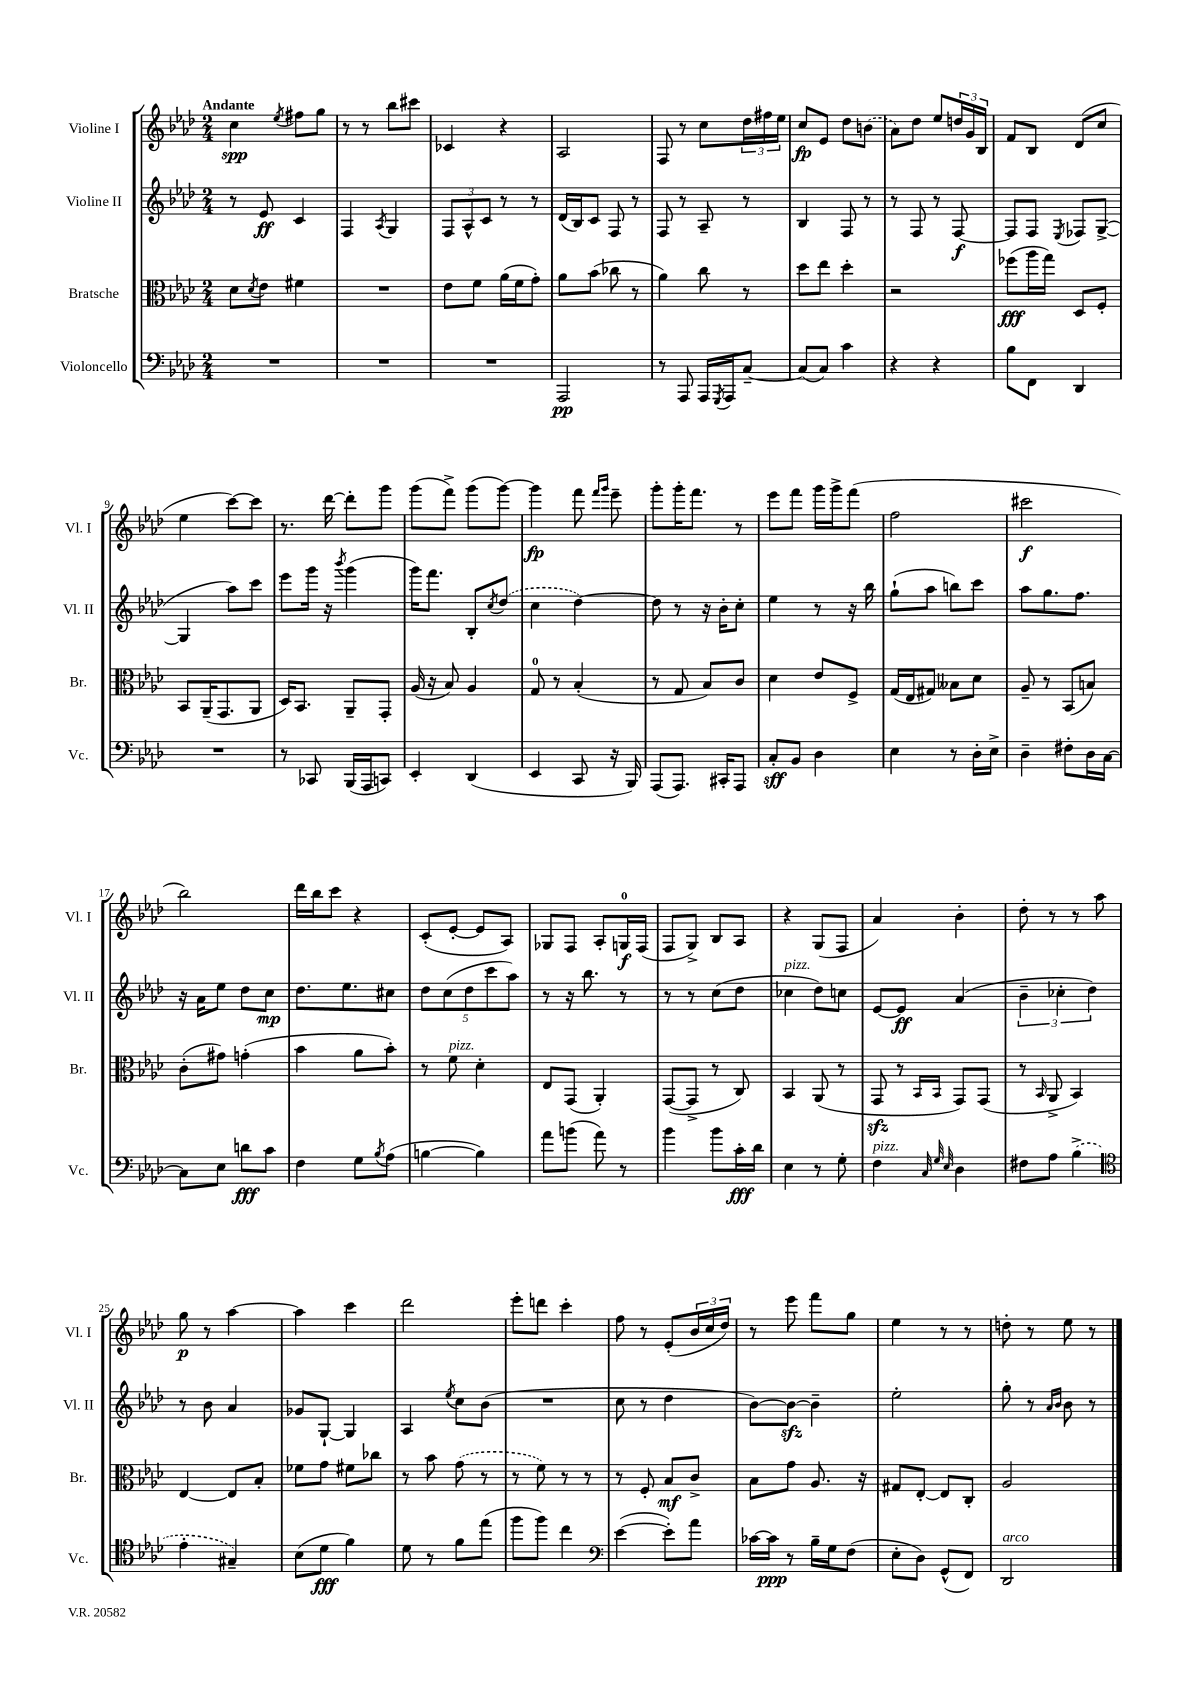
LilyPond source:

<<
\new StaffGroup <<
\new Staff = "s0" \with { instrumentName = "Violine I" shortInstrumentName = "Vl. I" } {
    \clef treble \key aes \major \numericTimeSignature \time 2/4 \tempo "Andante"
    c''4\spp \acciaccatura { ees''8 } fis''8 g''8 |
    r8 r8 bes''8 cis'''8 |
    ces'4 r4 |
    aes2 |
    f8 r8 c''8 \tuplet 3/2 { des''16 fis''16 ees''16 } |
    c''8\fp ees'8 des''8 \once \slurDashed b'8( |
    aes'8) des''8 ees''8 \tuplet 3/2 { d''16 g'16 bes16 } |
    f'8 bes8 des'8( c''8 |
    ees''4 c'''8~) c'''8 |
    r8. des'''16~ des'''8-. g'''8 |
    g'''8( f'''8->) g'''8( g'''8~) |
    g'''4\fp f'''8 \grace { f'''16 g'''16 } ees'''8-- |
    g'''8-. g'''16-. f'''8. r8 |
    ees'''8 f'''8 g'''16 g'''16-> f'''8( |
    f''2 |
    cis'''2\f |
    bes''2) |
    des'''16 bes''16 c'''8 r4 |
    c'8-.( ees'8~-. ees'8 aes8) |
    ges8 f8 aes8-. g16-0\f f16( |
    f8 g8->) bes8 aes8 |
    r4 g8( f8 |
    aes'4) bes'4-. |
    des''8-. r8 r8 aes''8 |
    g''8\p r8 aes''4~ |
    aes''4 c'''4 |
    des'''2 |
    ees'''8-. d'''8 c'''4-. |
    f''8 r8 ees'8-.( \tuplet 3/2 { bes'16 c''16 des''16) } |
    r8 ees'''8 f'''8 g''8 |
    ees''4 r8 r8 |
    d''8-. r8 ees''8 r8 \bar "|." |
}
\new Staff = "s1" \with { instrumentName = "Violine II" shortInstrumentName = "Vl. II" } {
    \clef treble \key aes \major \numericTimeSignature \time 2/4
    r8 ees'8\ff c'4 |
    f4 \acciaccatura { aes8 } g4 |
    \tuplet 3/2 { f8 aes8-^ c'8 } r8 r8 |
    des'16( bes16) c'8 f8 r8 |
    f8 r8 aes8-- r8 |
    bes4 f8 r8 |
    r8 f8 r8 f8~\f |
    f8 f8 \acciaccatura { ees8 } fes8 g8~->( |
    g4 aes''8) c'''8 |
    ees'''8 g'''16 r16 \acciaccatura { bes'''8 } g'''4( |
    g'''16) f'''8. bes8-. \acciaccatura { c''8 } \once \slurDashed des''8( |
    c''4 des''4~) |
    des''8 r8 r16 bes'16-. c''8-. |
    ees''4 r8 r16 bes''16 |
    g''8-!( aes''8 b''8) c'''8 |
    aes''8 g''8. f''8. |
    r16 aes'16 ees''8 des''8 c''8\mp |
    des''8. ees''8. cis''8 |
    \tuplet 5/4 { des''8 c''8( des''8 c'''8 aes''8) } |
    r8 r16 bes''8. r8 |
    r8 r8 c''8( des''8 |
    ces''4^\markup { \italic "pizz." } des''8) c''8 |
    ees'8~ ees'8\ff aes'4( |
    \tuplet 3/2 { bes'4-- ces''4-. des''4) } |
    r8 bes'8 aes'4 |
    ges'8 g8~-! g4 |
    aes4 \acciaccatura { ees''8 } c''8 bes'8( |
    R2 |
    c''8 r8 des''4 |
    bes'8~) bes'8~\sfz bes'4-- |
    ees''2-. |
    g''8-. r8 \grace { aes'16 bes'16 } bes'8 r8 \bar "|." |
}
\new Staff = "s2" \with { instrumentName = "Bratsche" shortInstrumentName = "Br." } {
    \clef alto \key aes \major \numericTimeSignature \time 2/4
    des'8 \acciaccatura { des'8 } ees'8 fis'4 |
    R2 |
    ees'8 f'8 aes'16( f'16 g'8-.) |
    aes'8 bes'8( ces''8 r8 |
    aes'4) c''8 r8 |
    des''8 ees''8 des''4-. |
    r2 |
    fes''8\fff( aes''16 g''16) des8 f8-. |
    bes,8 aes,16--( g,8. aes,8 |
    des16) bes,8. aes,8-- g,8-. |
    aes16( r16 bes8) aes4 |
    g8-0 r8 bes4-.( |
    r8 g8 bes8) c'8 |
    des'4 ees'8 f8-> |
    g16( ees16 gis8) beses8 des'8 |
    aes8-- r8 bes,8( b8) |
    c'8-.( gis'8) g'4-.( |
    bes'4 aes'8 bes'8-.) |
    r8 f'8^\markup { \italic "pizz." } des'4-. |
    ees8 g,8( aes,4-.) |
    g,8~( g,8-> r8 c8) |
    bes,4 aes,8( r8 |
    g,8\sfz r8 \grace { bes,16 bes,16 } g,8) g,8( |
    r8 \grace { bes,16 } aes,8-> bes,4) |
    ees4~ ees8 bes8-. |
    fes'8 g'8 fis'8 ces''8 |
    r8 bes'8 \once \slurDashed g'8( r8 |
    r8 f'8) r8 r8 |
    r8 f8-. bes8\mf c'8-> |
    bes8 g'8 aes8. r16 |
    gis8 ees8~-. ees8 c8-. |
    aes2 \bar "|." |
}
\new Staff = "s3" \with { instrumentName = "Violoncello" shortInstrumentName = "Vc." } {
    \clef bass \key aes \major \numericTimeSignature \time 2/4
    R2 |
    R2 |
    R2 |
    aes,,2\pp |
    r8 aes,,8 aes,,16 \acciaccatura { g,,8 } aes,,16 c8~-- |
    c8( c8) c'4 |
    r4 r4 |
    bes8 f,8 des,4 |
    R2 |
    r8 ces,8 bes,,16( aes,,16 c,8) |
    ees,4-. des,4( |
    ees,4 c,8 r16 bes,,16) |
    aes,,8( aes,,8.) cis,16-. aes,,8 |
    c8-.\sff bes,8 des4 |
    ees4 r8 des16-. ees16-> |
    des4-- fis8-. des16 c16~ |
    c8 ees8 d'8\fff c'8 |
    f4 g8 \acciaccatura { bes8 } aes8( |
    b4~ b4) |
    aes'8 b'8( aes'8) r8 |
    bes'4 bes'8 c'16-.\fff des'16 |
    ees4 r8 g8-. |
    f4^\markup { \italic "pizz." } \grace { c32 g32 ees32 } des4 |
    fis8 aes8 \once \slurDashed bes4->( |
    \clef tenor ees'4-. gis4--) |
    bes8( des'8\fff f'4) |
    des'8 r8 f'8 ees''8( |
    f''8 f''8) c''4 |
    \clef bass ees'4~( ees'8-.) aes'8 |
    ces'16~ ces'16\ppp r8 bes16-- g16 f8( |
    ees8-. des8) g,8-^( f,8) |
    des,2^\markup { \italic "arco" } \bar "|." |
}
>>
>>
